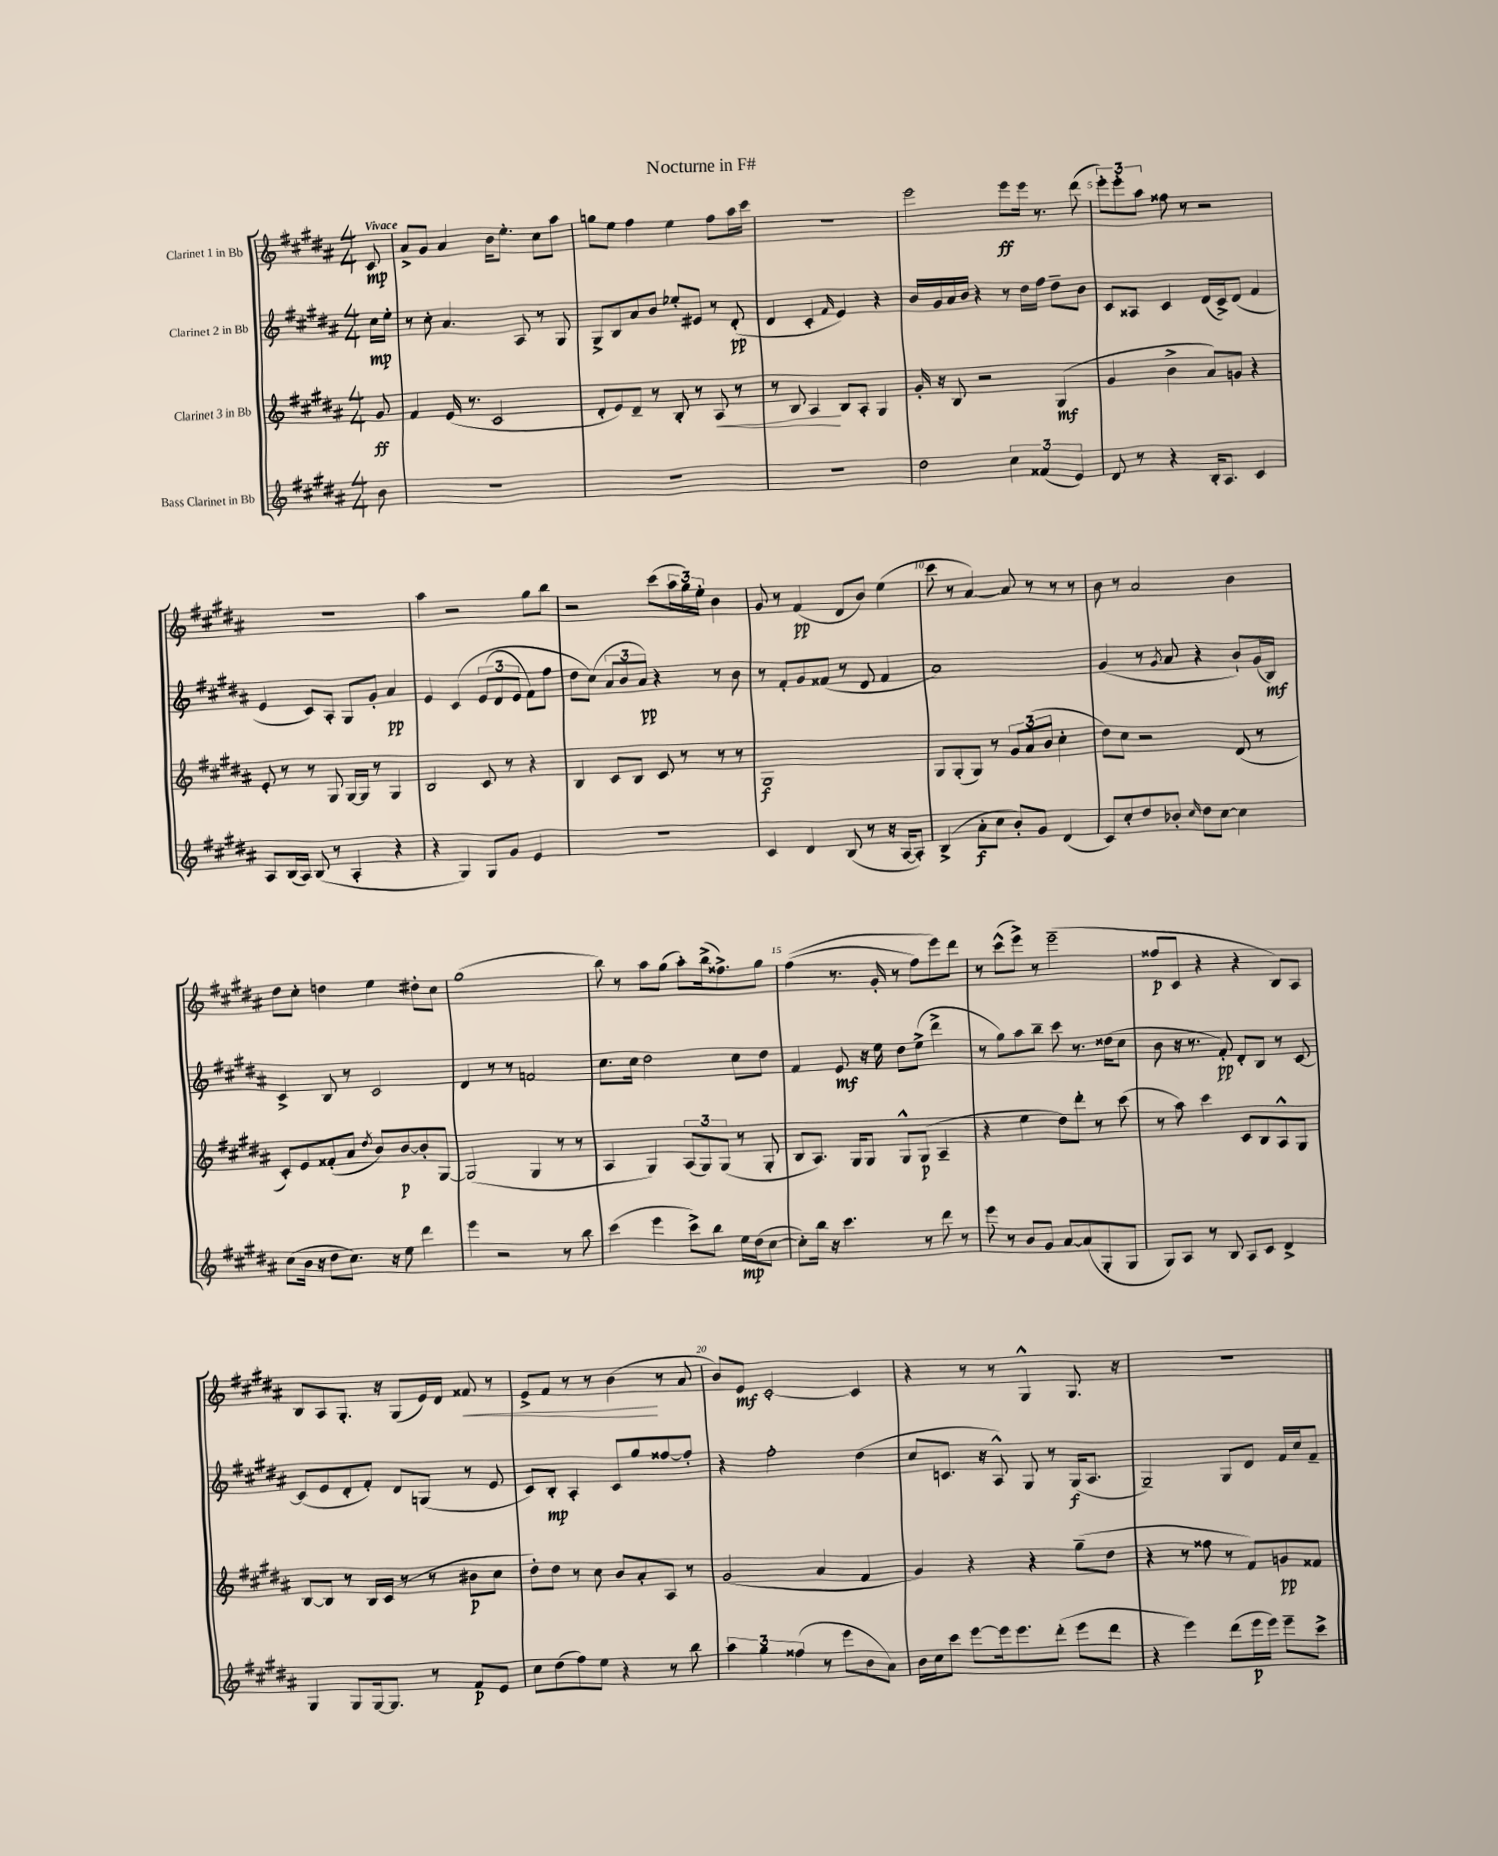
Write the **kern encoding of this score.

**kern	**kern	**kern	**kern
*staff4	*staff3	*staff2	*staff1
*clefG2	*clefG2	*clefG2	*clefG2
*k[f#c#g#d#a#]	*k[f#c#g#d#a#]	*k[f#c#g#d#a#]	*k[f#c#g#d#a#]
*M4/4	*M4/4	*M4/4	*M4/4
8b	8g#	16cc#	8c#
.	.	16ee'	.
=	=	=	=
1r	4f#	8r	8a#^
.	.	8cc#'	8g#
.	(16e	4.a#	4a#
.	8.r	.	.
.	2c#	.	16b
.	.	.	8.ee'
.	.	8A#	.
.	.	8r	8cc#
.	.	8G#	8aa#
=	=	=	=
1r	8d#'	8G#^	8gg
.	8e)	8B	8ee
.	8d#~	8a#	4ff#
.	8r	8b	.
.	8B'	8ee-'	4ee
.	8r	8e#	.
.	8A#	8r	8ff#
.	8r	(8d#'	16aa#
.	.	.	16ccc#
=	=	=	=
1r	8r	4d#	1r
.	8B	.	.
.	4A#	4c#'	.
.	.	16qqf#	.
.	8B	4e)	.
.	8A#'	.	.
.	4G#	4r	.
=	=	=	=
2dd#	16g#'	16b	2eee
.	16r	16g#	.
.	8B	16a#	.
.	.	16b	.
.	2r	4r	.
6cc#	.	8r	8eee
.	.	16dd#	16eee
(6f##	.	.	.
.	.	16ff#	8.r
.	(4G#	8dd#~	.
6e)	.	.	.
.	.	8b	(8ddd#
=	=	=	=
8d#	4g#	8c#	12eee')
.	.	.	12eee'
8r	.	8A##	.
.	.	.	12aa#
4r	4b^	4c#	8ff##
.	.	.	8r
16B'	8a#)	(16d#	2r
8.A#	.	16c#^)	.
.	8g	(8d#	.
4c#	4r	4f#	.
=	=	=	=
8A#	8e'	4e	1r
(16B	8r	.	.
16A#)	.	.	.
(8B	8r	8c#)	.
8r	8G#	8A#'	.
4A#'	[16G#	8G#	.
.	16G#]	.	.
.	8r	8g#'	.
4r	4G#	4a#	.
=	=	=	=
4r	2B	4e	4aa#
4G#)	.	&(4c#	2r
8G#	8c#	(12e	.
.	.	12d#	.
8g#	8r	.	.
.	.	12e	.
4e	4r	8f#)	8gg#
.	.	8ff#	8bb
=	=	=	=
1r	4B	8dd#	2r
.	.	(8cc#&)	.
.	8c#	12a#	.
.	.	12b	.
.	8B	.	.
.	.	12a#)	.
.	8c#	4r	(8ccc#
.	8r	.	24aa#
.	.	.	24gg#)
.	.	.	24ee'
.	8r	8r	4b
.	8r	8b	.
=	=	=	=
4c#	1G#	8r	8g#
.	.	8f#'	8r
4d#	.	8g#	(4f#
.	.	(8f##	.
(8B	.	8r	8d#
8r	.	8d#	8b)
16r	.	4f##	(4ee
[16A#	.	.	.
8A#'])	.	.	.
=	=	=	=
(4B^	8G#	1a#)	8ccc#
.	(8G#'	.	8r
8a#'	8G#)	.	[4a#)
8cc#	8r	.	.
8b')	12g#	.	8a#]
.	(12a#	.	.
8g#	.	.	8r
.	12b	.	.
(4d#	4cc#'	.	8r
.	.	.	8r
=	=	=	=
8c#)	8dd#)	(4g#	8b
8cc#'	8cc#	.	8r
8dd#	2r	8r	2a#
.	.	8qg#	.
8b-'	.	8a#	.
16qqcc#	.	.	.
8dd#	.	4r	.
[8cc#	.	.	.
4cc#]	(8d#	8b`)	4b
.	8r	(16g#	.
.	.	16B)	.
=	=	=	=
(8cc#	8c#')	4c#^	8dd#
16b	8e	.	8cc#'
16r	.	.	.
8dd#	(8f##'	8B	4dd
8.cc#)	8a#	8r	.
.	8qdd#	.	.
.	8b)	2c#	4ee
16r	.	.	.
8ee	[8b	.	.
4ddd#	8b']	.	8dd#'
.	[8G#	.	8cc#
=	=	=	=
4eee	(2G#]	4d#	(1gg#
2r	.	8r	.
.	.	8r	.
.	4G#	2f	.
8r	8r	.	.
8bb	8r	.	.
=	=	=	=
(4ccc#	4A#	8.cc#	8bb)
.	.	.	8r
.	.	16cc#	.
4eee	4G#)	2dd#	8aa#
.	.	.	(8gg#
8ccc#^)	(12A#	.	8aa#')
.	12G#)	.	.
8bb	.	.	(16bb^
.	(12G#	.	.
.	.	.	8.ff##^)
16ee	8r	8cc#	.
(16dd#	.	.	.
[8cc#	8G#'	8dd#	8gg#
=	=	=	=
8cc#'])	8B	4f#	&((4ff#
16bb	8.A#)	.	.
16r	.	.	.
4.ccc#	.	8e	8.r
.	16G#	.	.
.	8G#	16r	.
.	.	16ee	16g#'
.	8G#^^	8dd#	8r
8r	(8G#	(8ee^	8ff#)
8ddd#	4A#~	4ddd#^	8eee&)
8r	.	.	8ddd#
=	=	=	=
8eee	4r	8r	8r
8r	.	8gg#)	(8ccc#^^
8b	4ee	8aa#	8eee^)
8g#	.	8bb~	8r
[8a#	8dd#)	8ccc#	(2eee~
(8a#]	8ddd#'	8.r	.
8G#'	8r	.	.
.	.	(16dd##	.
8G#	(8ccc#	8cc#	.
=	=	=	=
8G#)	8r	8b	8ff##
8A#	8aa#)	16r	8c#
.	.	8.r	.
8r	4ccc#	.	4r
8B	.	8f#')	.
8A#	8c#	8d#'	4r
8c#	8B	8B	.
4d#^	8A#^^	8r	8B)
.	8G#	[8c#	8A#
=	=	=	=
4G#	[8B	(8c#]	8B
.	8B]	8e	8A#
8G#	8r	8d#'	8.G#'
[16G#	16B	8f#')	.
8.G#]	(16c#	.	16r
.	8r	8d#	(8G#
8r	8r	(8G	16e)
.	.	.	16d#
8f#	8b#	8r	8f##
8e	8cc#	8e	8r
=	=	=	=
8cc#	8dd#')	8c#)	8e^
(8dd#	8dd#	8B'	8f#
8ff#)	8r	4A#'	8r
8ee	8cc#	.	8r
4r	8b	8c#	(4b
.	8a#'	8gg#	.
8r	8A#	[8ff##	8r
8bb	8r	8ff##']	8a#
=	=	=	=
6aa#	(2g#	4r	8b)
.	.	.	8e
6gg#	.	.	.
.	.	2ff#'	[2c#'
(6ff##	.	.	.
8r	4a#	.	.
8eee	.	.	.
8b	4f#	(4dd#	4c#]
8a#)	.	.	.
=	=	=	=
16b	4g#)	8cc#	4r
16cc#	.	.	.
8ccc#	.	8.c	.
[8eee	4r	.	8r
.	.	16r	.
16eee]	.	8A#^^)	8r
8.eee	.	.	.
.	4r	8G#	4G#^^
(8ddd#'	.	8r	.
8eee	(8gg#~	(16G#	8.G#
.	.	8.A#	.
8ddd#	8dd#	.	.
.	.	.	16r
=	=	=	=
4r	4r	2G#~)	1r
4eee)	8r	.	.
.	8ff##	.	.
(8ddd#	8r	8G#	.
16eee	8f#)	8d#	.
16eee)	.	.	.
8eee~	8g	16f#	.
.	.	16cc#	.
8ccc#^	8f##	8f#~	.
==	==	==	==
*-	*-	*-	*-
